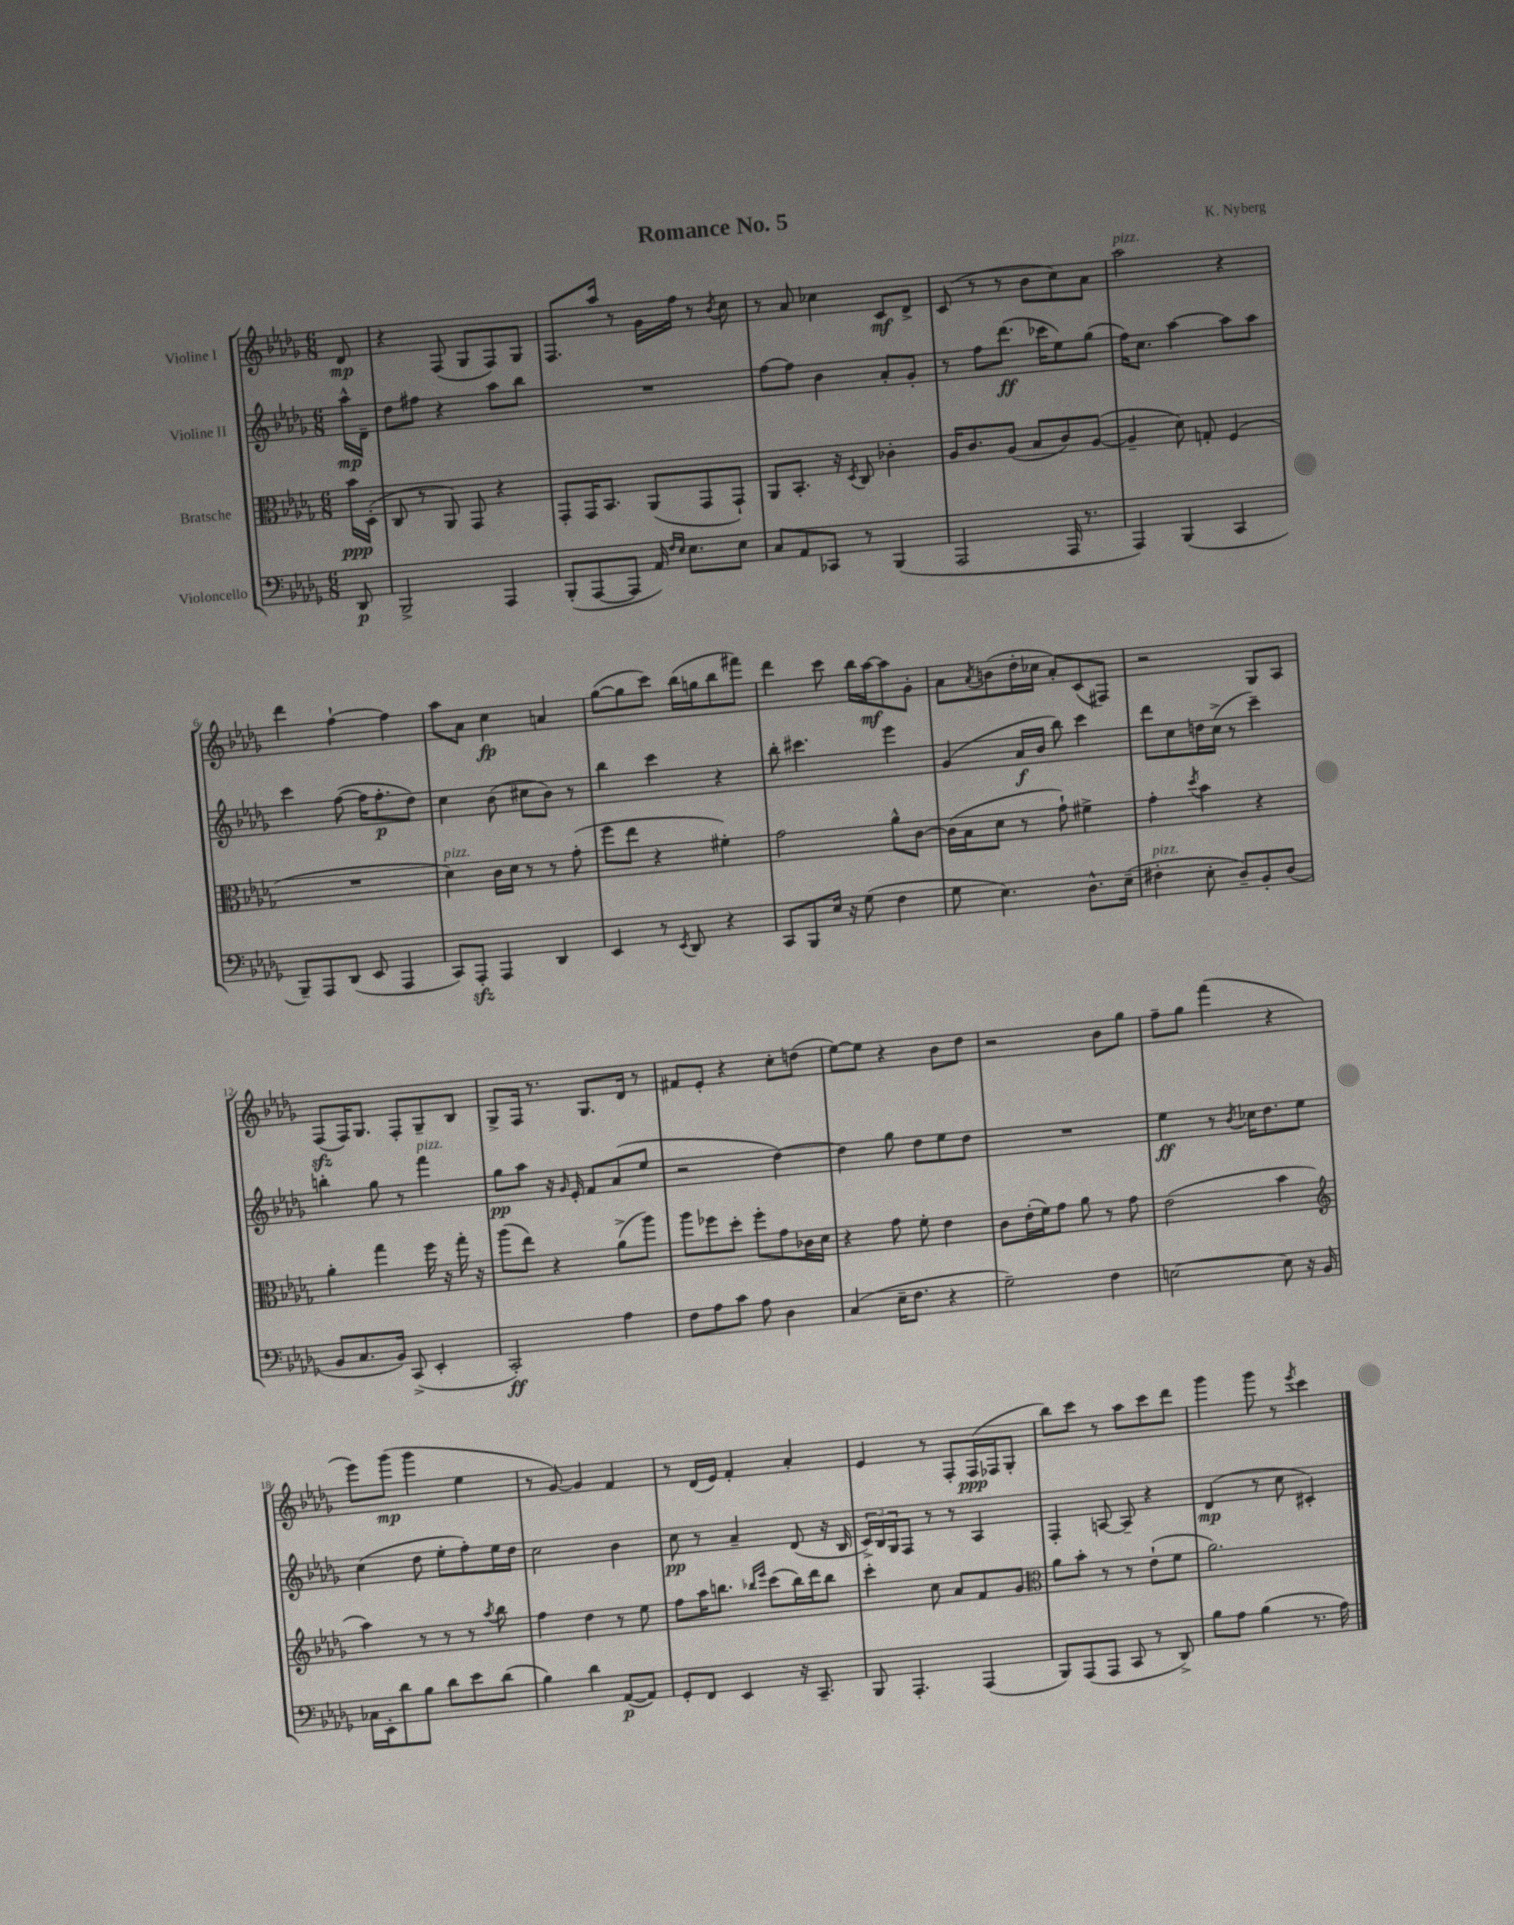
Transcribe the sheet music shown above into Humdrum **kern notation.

**kern	**kern	**kern	**kern
*staff4	*staff3	*staff2	*staff1
*clefF4	*clefC3	*clefG2	*clefG2
*k[b-e-a-d-g-]	*k[b-e-a-d-g-]	*k[b-e-a-d-g-]	*k[b-e-a-d-g-]
*M6/8	*M6/8	*M6/8	*M6/8
8DD-	16b-	16aa-^^	8d-
.	(16D-'	16d-~	.
=	=	=	=
2BBB-^	8C	8dd-	4r
.	8r	8ff#	.
.	8AA-)	4r	(8F
.	8GG-	.	8G-
4AAA-	4r	8aa-	8F)
.	.	8bb-	8G-
=	=	=	=
(8BBB-'	8GG-'	2.r	8.F
[8AAA-	16GG-	.	.
.	8.BB-	.	16aa-
8AAA-]	.	.	8r
16AA-)	(8AA-	.	16g-
16qqF	.	.	.
16qqE-	.	.	.
8.E-	.	.	16ff
.	8GG-	.	8r
.	.	.	8qb-
8E-	8GG-`)	.	8cc
=	=	=	=
8C	8AA-	[8ff	8r
8AA-	8.BB-'	8ff]	8a-
8CC-	.	4b-	4cc-
.	16r	.	.
.	8qD-	.	.
8r	8C	.	.
(4BBB-	4c-'	8a-'	8c
.	.	8g-'	8d-^
=	=	=	=
2AAA-	16A-	8r	(8c
.	8.c	.	.
.	.	8ff	8r
.	(8A-	(8.ddd-	8r
.	8B-	.	8b-
.	.	16ccc-	.
16AAA-	8c)	8ee-)	8cc)
8.r	.	.	.
.	([8A-	(8gg-	8a-
=	=	=	=
4AAA-)	4A-~]	16ff)	2aa-
.	.	8.cc	.
(4BBB-	8d-)	[4aa-	.
.	8G'	.	.
4CC	(4F	8aa-]	4r
.	.	8aa-	.
=	=	=	=
8BBB-~)	2.r	4ccc	4ddd-
8AAA-	.	.	.
(8DD-	.	([8ff	[4ff`
8EE-	.	16ff]	.
.	.	8.ff'	.
4AAA-	.	.	4ff]
.	.	8dd-)	.
=	=	=	=
8CC)	4d-)	4cc	8aa-
8AAA-'	.	.	8a-
4AAA-	16c	(8b-	4cc
.	16d-	.	.
.	8r	8cc#	.
4DD-	8r	8b-)	4a
.	(8g-'	8r	.
=	=	=	=
4EE-	8ff	4bb-	([8gg-
.	8ee-	.	8gg-]
8r	4r	4ccc	8ccc)
8qEE-	.	.	.
8DD-	.	.	(16bb-
.	.	.	16gg
4r	4f#')	4r	8bb-
.	.	.	8fff#)
=	=	=	=
8CC	2g-	8bb-'	4ddd-
8BBB-	.	4.ccc#	.
16E-	.	.	8ccc
16r	.	.	.
(8G-	.	.	16bb-
.	.	.	[16aa-
4F	8a-^^	4eee-	8aa-]
.	[8c	.	8g-'
=	=	=	=
8G-	(16c]	(4g-	8a-
.	16B-	.	.
.	.	.	8qa-
4.E-)	8d-	.	(8b
.	8r	16a-	16dd-'
.	.	16b-	16cc-
.	8g-`)	8bb-)	8a-')
8.D-^^	4f#^	4ccc	(8c
.	.	.	8F#)
(16E-~	.	.	.
=	=	=	=
4F#'	4g-'	8ddd-	2r
.	.	8cc	.
.	8qdd-	.	.
8E-'	4b-	16dd	.
.	.	(16cc^	.
8D-~)	.	8r	.
8BB-'	4r	4ccc~)	8G-
(8D-	.	.	8A-
=	=	=	=
8BB-	4a-'	4bb'	(8F
8.C	.	.	16F)
.	.	.	8.G-
.	4gg-	8gg-	.
16BB-)	.	.	.
(8CC^	.	8r	8F'
4EE-'	16ff	4fff	8G-~
.	16r	.	.
.	16gg-'	.	8B-
.	16r	.	.
=	=	=	=
2CC')	(8aa-	8gg-	8G-^
.	8ee-)	8aa-	16F
.	.	.	8.r
.	4r	16r	.
.	.	16qqg-	.
.	.	16e-'	.
.	.	8f	8.G-
4A-	(8a-^	(8a-	.
.	.	.	16d-
.	8aa-)	8ee-	8r
=	=	=	=
8F	8aa-	2r	8f#
8A-	8ff-	.	8e-'
8c	8dd-'	.	4r
8A-	8ff-'	.	.
4D-	8g-	[4dd-)	8cc'
.	16c-	.	(8dd
.	16d-	.	.
=	=	=	=
(4C	4r	4dd-]	[8ee-)
.	.	.	8ee-]
16E-~	8g-	8gg-	4r
8.F	.	.	.
.	8f'	8dd-	.
4r	4e-	8ee-	8b-
.	.	8dd-	8dd-
=	=	=	=
2G-~)	8c	2.r	2r
.	(16e-'	.	.
.	16f)	.	.
.	8g-	.	.
.	8a-	.	.
4F	8r	.	8b-
.	8g-	.	8gg-
=	=	=	=
[2E	(2e-	4ee-	8ff~
.	.	.	8gg-
.	.	8r	(4fff
.	.	8qb-	.
.	.	16cc-	.
.	.	8.dd-	.
8E]	4b-	.	4r
16r	.	8ee-	.
16BB-	.	.	.
=	=	=	=
*	*clefG2	*	*
16C-	4aa-)	(4cc	8eee-)
16EE-'	.	.	.
8d-	.	.	(8ggg-
8B-	8r	8dd-	4ggg-
8d-	8r	8ee-'	.
8e-	8r	8ff')	4ee-
.	8qaa-	.	.
(8d-	8bb-	16ee-	.
.	.	16dd-	.
=	=	=	=
4B-)	4ff	2cc	8r
.	.	.	[8g-)
4d-	4dd-	.	4g-]
([8AA-	8r	4b-	4f
8AA-])	8ee-	.	.
=	=	=	=
8GG-'	8ff	8cc	8r
8FF	16aa-	8r	(16d-
.	8.bb	.	16e-)
4EE-	.	4a-~	4f'
.	16qqbb-	.	.
.	16qqeee-	.	.
.	(8ccc	.	.
16r	16bb-)	(8d-	4a-'
8.CC~	16ddd-	.	.
.	8bb-	16r	.
.	.	16B-	.
=	=	=	=
8BBB-	4ccc'	24c^)	4e-
.	.	24B-	.
.	.	24G-	.
4.AAA-'	.	8F	.
.	8cc	8r	8r
.	8a-	8r	8F'
(4AAA-	8f	4A-	(16F
.	.	.	16F-
.	8g-	.	8G-'
=	=	=	=
*	*clefC3	*	*
8BBB-)	8a-	4F'	8bb-)
(8AAA-	8b-'	.	8ccc
8AAA-	8r	[8A	8r
8CC	8r	8A~]	8aa-
8r	(8e-`	4r	8ccc
8DD-^)	8f	.	8ddd-
=	=	=	=
8B-	2.a-)	(4d-	4ggg-
8A-	.	.	.
(4B-	.	8r	8ggg-
.	.	8cc	8r
.	.	.	8qeee-
8.r	.	4c#')	4ccc
16A-)	.	.	.
==	==	==	==
*-	*-	*-	*-
